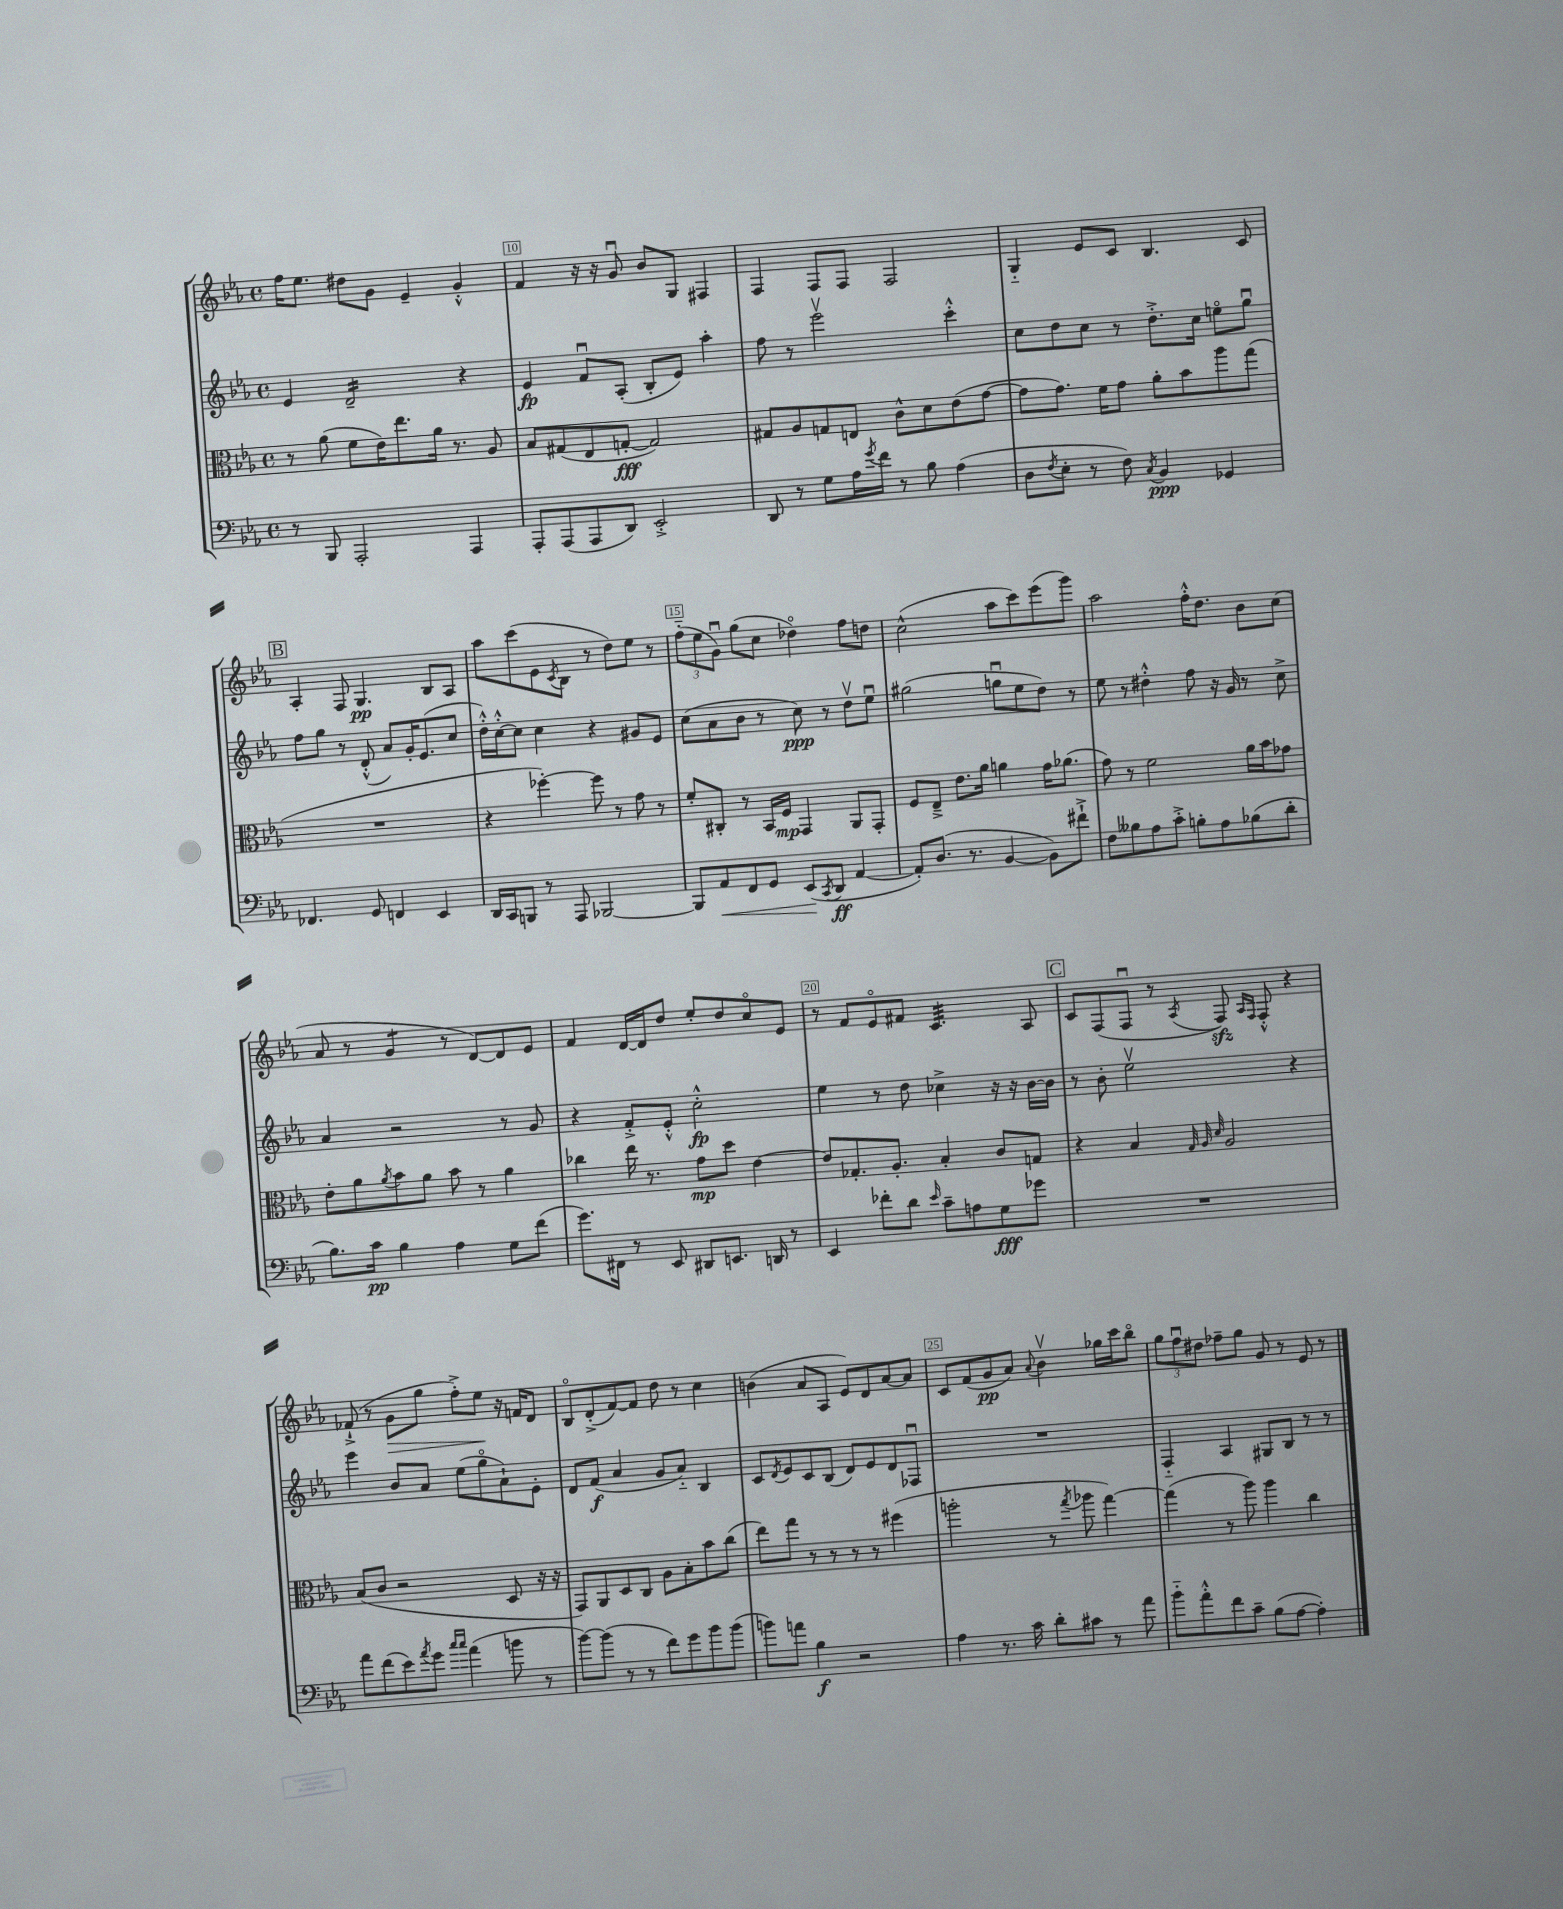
<<
\new StaffGroup <<
\new Staff = "s0" {
    \clef treble \key ees \major \defaultTimeSignature \time 4/4
    f''16 ees''8. dis''8 g'8 ees'4-- g'4-.-^ |
    f'4 r16 r16 g'8\downbow bes'8 g8 fis4 |
    f4 f8 f8 f2 |
    g4-_ ees'8 c'8 bes4. c'8 |
    \mark \markup { \box "B" } aes4-. f8 g4.\pp bes8 aes8 |
    aes''8 c'''8( ees'8 \acciaccatura { c'8 } bes8 r8 d''8) ees''8 r8 |
    \tuplet 3/2 { f''8-_( ees''8 g'8\downbow) } g''8( c''8 des''4\flageolet) f''8 d''8 |
    c''2-^( aes''8 c'''8) ees'''8( g'''8) |
    aes''2 f''16-.-^ d''8. bes'8 c''8( |
    aes'8 r8 g'4:8 r8 d'8~) d'8 ees'8 |
    f'4 d'16~ d'16 d''8 ees''8-. d''8 c''8\flageolet ees'8 |
    r8 f'8 ees'8\flageolet fis'8 c'4.:32 aes8 |
    \mark \markup { \box "C" } c'8 f8( f8\downbow r8 \acciaccatura { aes8 } f8\sfz) \grace { aes16 f16 } f8-.-^ r4 |
    fes'8-!->( r8 g'8\> g''8 f''8-.->) ees''8\! r16 f'16 d'8 |
    bes8\flageolet d'8-.->( f'8~) f'8 d''8 r8 c''4 |
    b'4( aes'8 aes8 ees'8) d'8 aes'8~ aes'8 |
    c'8 f'8( g'8\pp aes'8) \appoggiatura { aes'8 } bes'4\upbow ges''16 c'''16 bes''8\flageolet |
    \tuplet 3/2 { g''8 f''8\downbow dis''8 } fes''8-- g''8 g'8 r8 ees'8 r8 \bar "|." |
}
\new Staff = "s1" {
    \clef treble \key ees \major \defaultTimeSignature \time 4/4
    ees'4 d'2:16-- r4 |
    ees'4\fp f'8\downbow aes8-.( bes8-. ees'8) aes''4-. |
    f''8 r8 ees'''2\upbow c'''4-.-^ |
    c''8 d''8 c''8 r8 d''8.-.-> c''16 e''8\flageolet g''8\downbow |
    \mark \markup { \box "B" } f''8 g''8 r8 d'8-.-^( aes'8) g'16-. ees'8.( c''8 |
    d''16-.-^) c''16~-.-^ c''8 c''4 r4 gis'8 ees'8 |
    c''8( aes'8 bes'8 r8 c''8\ppp) r8 d''8\upbow ees''8\downbow |
    gis''2( g''8\downbow ees''8 d''8) r8 |
    ees''8 r8 dis''4-.-^ f''8 r16 g'16 r8 c''8-> |
    aes'4 r2 r8 g'8 |
    r4 f'8-.-> ees'8-.-^ c''2-.-^\fp |
    ees''4 r8 d''8 ces''4-> r16 r16 bes'16~ bes'16 |
    \mark \markup { \box "C" } r8 bes'8-. ees''2\upbow r4 |
    ees'''4 bes'8 aes'8 ees''8( g''8\flageolet aes'8-!) ees'8-. |
    d'8 f'8\f( aes'4 g'8 aes'8-_) bes4 |
    c'8 \acciaccatura { d'8 } ees'8 c'8 bes8( d'8) ees'8 d'8 fes8\downbow |
    R1 |
    f4-_ aes4 gis8 bes8 r8 r8 \bar "|." |
}
\new Staff = "s2" {
    \clef alto \key ees \major \defaultTimeSignature \time 4/4
    r8 aes'8( f'8 ees'16) ees''8. aes'16 r8. aes8 |
    bes8 gis8( ees8 g8~-.\fff g2) |
    gis8 aes8 g8 e8 c'8-^ d'8 ees'8( g'8~ |
    g'8 g'8.) f'16 g'8 aes'8-. bes'8 aes''8 g''8( |
    \mark \markup { \box "B" } R1 |
    r4 fes''4~-.) fes''8 r8 g'8 r8 |
    f'8-. cis8-. r8 bes,16 f16\mp g,4 aes,8 g,8-. |
    f8 ees8---> ees'8. aes'16 a'4 g'16 aes'8.( |
    g'8) r8 f'2 aes'16 bes'16 ges'8 |
    ees'8-. aes'8 \acciaccatura { aes'8 } bes'8 aes'8 bes'8 r8 aes'4 |
    ces''4 ees''16 r8. g'8\mp d''8 ees'4~ |
    ees'8 ges8.-. aes8.-. bes4-. c'8 g8 |
    \mark \markup { \box "C" } r4 bes4 \grace { g32 aes32 d'32 } aes2 |
    bes8( c'8 r2 d8 r16 r16 |
    g,8) aes,8 d8 c8 aes8 bes8-. bes'8 c''8( |
    ees''8) g''8 r8 r8 r8 r8 fis''4( |
    a''2-. r8 \acciaccatura { g''8 } aes''8 g''4~) |
    g''4( r8 aes''8) aes''4 c''4 \bar "|." |
}
\new Staff = "s3" {
    \clef bass \key ees \major \defaultTimeSignature \time 4/4
    r8 bes,,8 aes,,2-. aes,,4 |
    aes,,8-. aes,,8( aes,,8 d,8) ees,2-.-> |
    d,8 r8 g8 aes16 \acciaccatura { g'8 } f'16 r8 bes8 aes4( |
    d8 \acciaccatura { f8 } ees8-. r8 f8) \acciaccatura { c8 } bes,4\ppp ges,4 |
    \mark \markup { \box "B" } fes,4. g,8 f,4 ees,4 |
    d,16 c,16 b,,8 r8 aes,,8 bes,,2~ |
    bes,,8 aes,8\< f,8 g,8 ees,8\!( \acciaccatura { c,8 } d,8\ff aes,4~ |
    aes,8-.) d8.( r8. bes,4~ bes,8) fis'8-!-> |
    f8 beses8 aes8 c'8-.-> b8-. aes8 bes8( d'8-. |
    bes8.) c'16\pp bes4 aes4 g8 f'8( |
    g'8.) fis,16 r8 ees,8 dis,8 e,8. d,16 r8 |
    ees,4 fes'8-. d'8 \grace { ees'16 } c'8-- a8 g8\fff ges'8 |
    \mark \markup { \box "C" } R1 |
    aes'8 f'8( ees'8) \acciaccatura { aes'8 } g'8 \grace { c''16 c''16 } aes'4( b'8 r8 |
    bes'8~) bes'8( r8 r8 f'8) g'8 bes'8 bes'8( |
    b'8) a'8 bes4\f r2 |
    aes4 r8. c'16 d'8-. cis'8 r8 aes'8 |
    bes'8-_ aes'8-.-^ f'8 c'8-- bes8( aes8~ aes4-.) \bar "|." |
}
>>
>>
\layout { \context { \Score currentBarNumber = #9 \override BarNumber.break-visibility = ##(#f #t #t) barNumberVisibility = #(every-nth-bar-number-visible 5) \override BarNumber.stencil = #(make-stencil-boxer 0.1 0.3 ly:text-interface::print) } }
